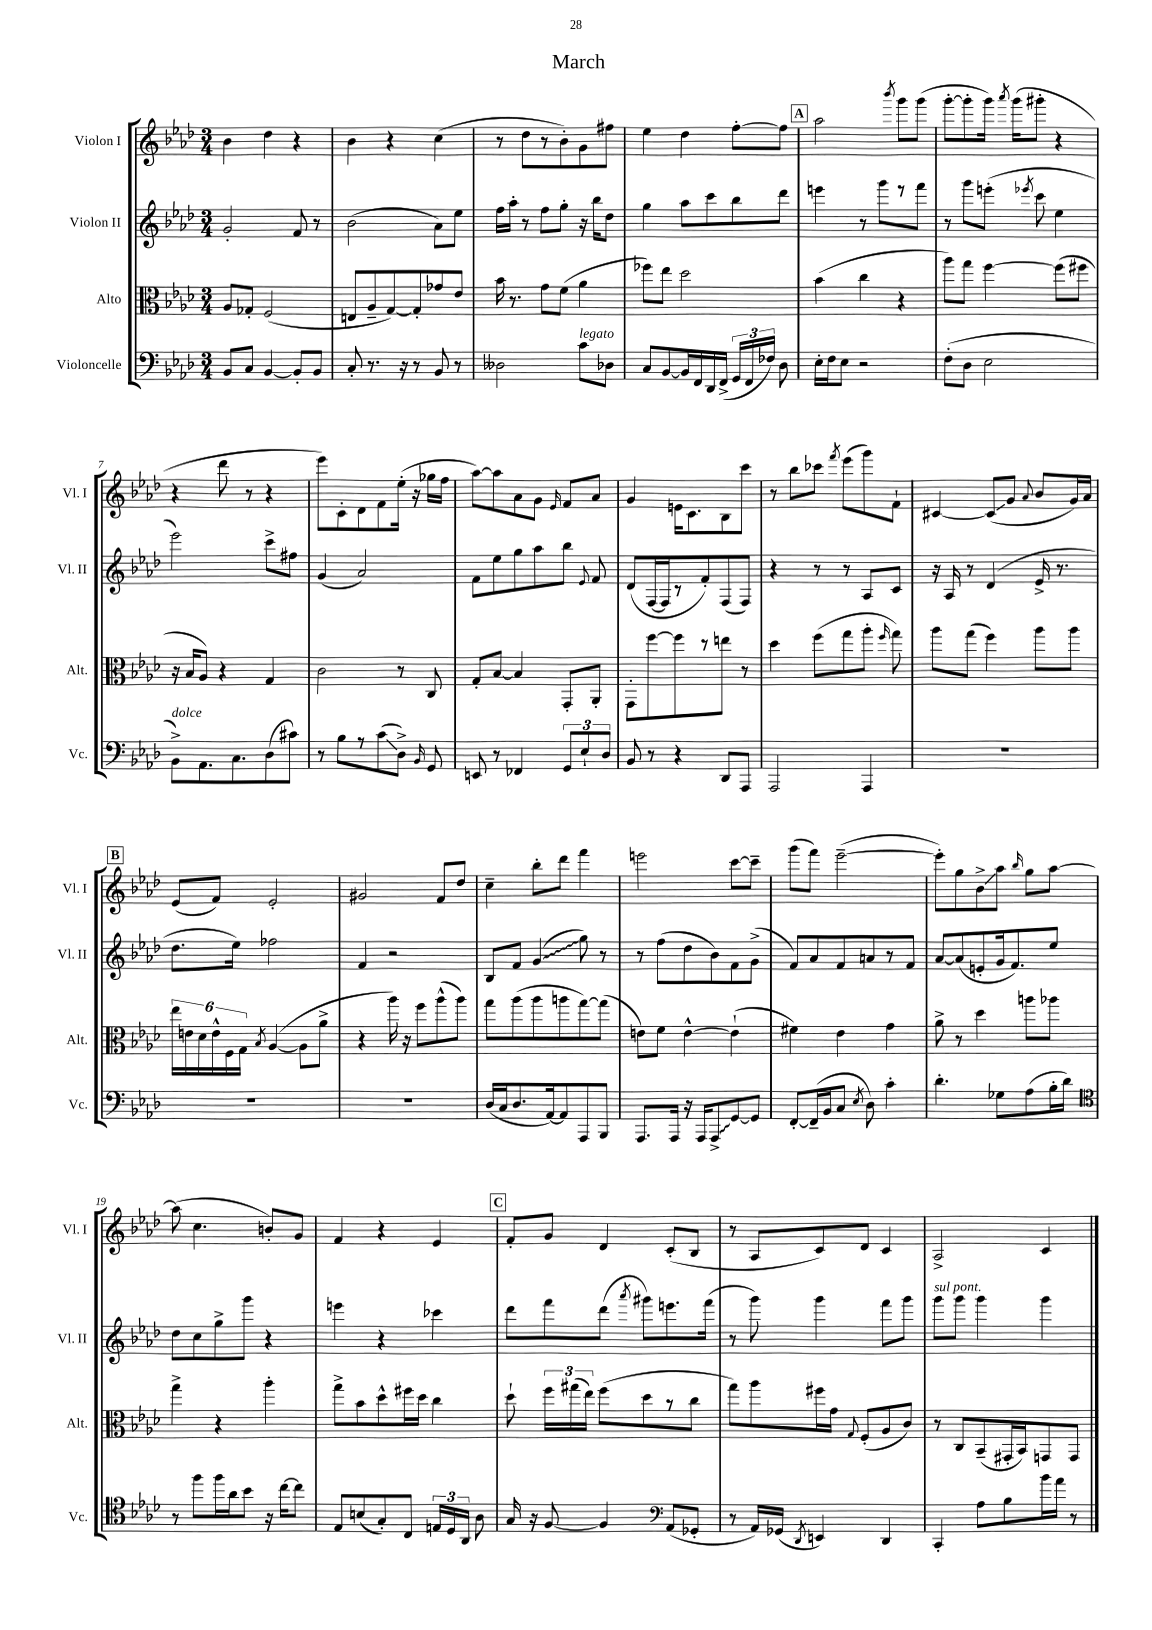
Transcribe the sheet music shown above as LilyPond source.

\header { title = "March" }
<<
\new StaffGroup <<
\new Staff = "s0" \with { instrumentName = "Violon I" shortInstrumentName = "Vl. I" } {
    \clef treble \key aes \major \numericTimeSignature \time 3/4
    \autoBeamOff bes'4 des''4 r4 |
    bes'4 r4 c''4( |
    r8 des''8[ r8 bes'8-.) g'8 fis''8] |
    ees''4 des''4 f''8[~-. f''8] |
    \mark \markup { \box "A" } aes''2 \acciaccatura { bes'''8 } g'''8[ g'''8]( |
    g'''8[~-. g'''8-. g'''16]) \acciaccatura { aes'''8 } g'''16[( gis'''8]-. r4 |
    r4 des'''8 r8 r4 |
    ees'''8[) c'8-. des'8 f'8 ees''16]-.( r16 ges''16[ f''16] |
    aes''8[~) aes''8 aes'8 g'8] \grace { ees'16 } f'8[ aes'8] |
    g'4 e'16[ c'8. bes8 c'''8] |
    r8 bes''8[ ces'''8] \acciaccatura { f'''8 } ees'''8[( g'''8) f'8]-! |
    cis'4~ cis'8[\glissando( g'8] \appoggiatura { aes'8 } bes'8[ g'16) aes'16] |
    \mark \markup { \box "B" } ees'8[( f'8]) ees'2-. |
    gis'2 f'8[ des''8] |
    c''4-- bes''8[-. des'''8] f'''4 |
    e'''2 c'''8[~ c'''8]-- |
    g'''8[( f'''8]) ees'''2~--( |
    ees'''8[-.) g''8 bes'8->\glissando aes''8] \grace { bes''16 } g''8[ aes''8]~ |
    aes''8( c''4. b'8[-.) g'8] |
    f'4 r4 ees'4 |
    \mark \markup { \box "C" } f'8[-. g'8] des'4 c'8[-.( bes8] |
    r8 aes8[ c'8) des'8] c'4 |
    aes2-> c'4 \bar "|." |
}
\new Staff = "s1" \with { instrumentName = "Violon II" shortInstrumentName = "Vl. II" } {
    \clef treble \key aes \major \numericTimeSignature \time 3/4
    \autoBeamOff g'2-. f'8 r8 |
    bes'2( aes'8[) ees''8] |
    f''16[ aes''16]-. r8 f''8[ g''8]-. r16 bes''16[ des''8] |
    g''4 aes''8[ c'''8 bes''8 des'''8] |
    \mark \markup { \box "A" } e'''4 r8 g'''8[ r8 f'''8] |
    r8 g'''8[ e'''8]-.( \acciaccatura { ees'''8 } c'''8 ees''4 |
    ees'''2) c'''8[-> fis''8] |
    g'4( aes'2) |
    f'8[ ees''8 g''8 aes''8 bes''8] \appoggiatura { ees'8 } f'8 |
    des'8[( f16~ f16 r8 f'8-.) f8( f8]) |
    r4 r8 r8 aes8[ c'8] |
    r16 aes16 r8 des'4( ees'16-> r8. |
    \mark \markup { \box "B" } des''8.[ ees''16]) fes''2 |
    f'4 r2 |
    bes8[ f'8] \once \override Glissando.style = #'zigzag g'4\glissando( g''8) r8 |
    r8 f''8[( des''8 bes'8) f'8 g'8]->( |
    f'8[) aes'8 f'8 a'8 r8 f'8] |
    aes'8[~ aes'8( e'8-. g'16 f'8.) ees''8] |
    des''8[ c''8 g''8-> g'''8] r4 |
    e'''4 r4 ces'''4 |
    \mark \markup { \box "C" } des'''8[ f'''8 des'''8]( \acciaccatura { aes'''8 } gis'''8[) e'''8. f'''16]( |
    r8 g'''8) g'''4 f'''8[ g'''8] |
    g'''8[^\markup { \italic "sul pont." } g'''8] g'''4 g'''4 \bar "|." |
}
\new Staff = "s2" \with { instrumentName = "Alto" shortInstrumentName = "Alt." } {
    \clef alto \key aes \major \numericTimeSignature \time 3/4
    \autoBeamOff aes8[ ges8]-. f2( |
    e8[ aes8-- g8~) g8-. ges'8 ees'8] |
    bes'16 r8. g'8[ f'8]( aes'4 |
    fes''8[) ees''8] des''2 |
    \mark \markup { \box "A" } bes'4( c''4 r4 |
    aes''8[) g''8] f''4~ f''8[( fis''8] |
    r16 bes16[ aes8]) r4 g4 |
    c'2 r8 c8 |
    g8[-. bes8]~ bes4 g,8[-. aes,8]-. |
    g,8[-. f''8~ f''8 r8 e''8] r8 |
    des''4 f''8[( g''8 aes''8]-. \grace { f''16 } g''8) |
    aes''8[ g''8]( f''4) aes''8[ aes''8] |
    \mark \markup { \box "B" } \tuplet 6/4 { ees''16[ e'16 des'16 e'16-^ f16 g16] } \acciaccatura { bes8 } aes4~( aes8[ aes'8]-> |
    r4 aes''16) r16 f''8[ aes''8-^( aes''8]) |
    g''8[ aes''8( aes''8 a''8 g''8~) g''8]( |
    e'8[) f'8] e'4~-^ e'4-!( |
    fis'4) ees'4 g'4 |
    aes'8-> r8 des''4 a''8[ aes''8] |
    g''4-> r4 aes''4-. |
    g''8[-> bes'8 des''8-^ fis''16 des''16] c''4 |
    \mark \markup { \box "C" } des''8-! \tuplet 3/2 { f''16[ gis''16( ees''16]) } f''8[( des''8 r8 c''8] |
    g''8[) aes''8 fis''16 g'16] \appoggiatura { g8 } f8[-.( aes8 c'8]) |
    r8 c8[ bes,8--( gis,16-. bes,16) g,8 g,8] \bar "|." |
}
\new Staff = "s3" \with { instrumentName = "Violoncelle" shortInstrumentName = "Vc." } {
    \clef bass \key aes \major \numericTimeSignature \time 3/4
    \autoBeamOff bes,8[ c8] bes,4~ bes,8[-. bes,8] |
    c8-. r8. r16 r8 bes,8 r8 |
    deses2 c'8[^\markup { \italic "legato" } des8] |
    c8[ bes,8~ bes,16 f,16 des,16 f,16]->( \tuplet 3/2 { g,16[ f,16 fes16]) } des8 |
    \mark \markup { \box "A" } ees16[-. f16 ees8] r2 |
    f8[-.( des8] ees2 |
    bes,8[->^\markup { \italic "dolce" }) aes,8. c8. des8( cis'8]) |
    r8 bes8[ r8 c'8\glissando( des8]->) \grace { bes,16 } g,8 |
    e,8 r8 fes,4 \tuplet 3/2 { g,8[ ees8-! des8] } |
    bes,8 r8 r4 des,8[ aes,,8] |
    aes,,2 aes,,4 |
    R2. |
    \mark \markup { \box "B" } R2. |
    R2. |
    des16[( c16 des8. aes,16~) aes,8 aes,,8 bes,,8] |
    aes,,8.[ aes,,16] r16 aes,,16[ \once \override Glissando.style = #'zigzag aes,,8->\glissando g,8~ g,8] |
    f,8[~-. f,16--( bes,16 c8] \acciaccatura { ees8 } des8) c'4-. |
    des'4.-. ges8[ aes8( bes16-. des'16]) |
    \clef tenor r8 f''8[ f''16 aes'16 bes'8] r16 c''16[~ c''8] |
    ees8[ b8( g8-.) c8] \tuplet 3/2 { e16[ des16 aes,16] } aes8 |
    \mark \markup { \box "C" } g16 r16 f8~ f4 \clef bass aes,8[( ges,8]-. |
    r8 aes,16[) ges,16]( \acciaccatura { des,8 } e,4) des,4 |
    c,4-. aes8[ bes8 bes'16 aes'16] r8 \bar "|." |
}
>>
>>
